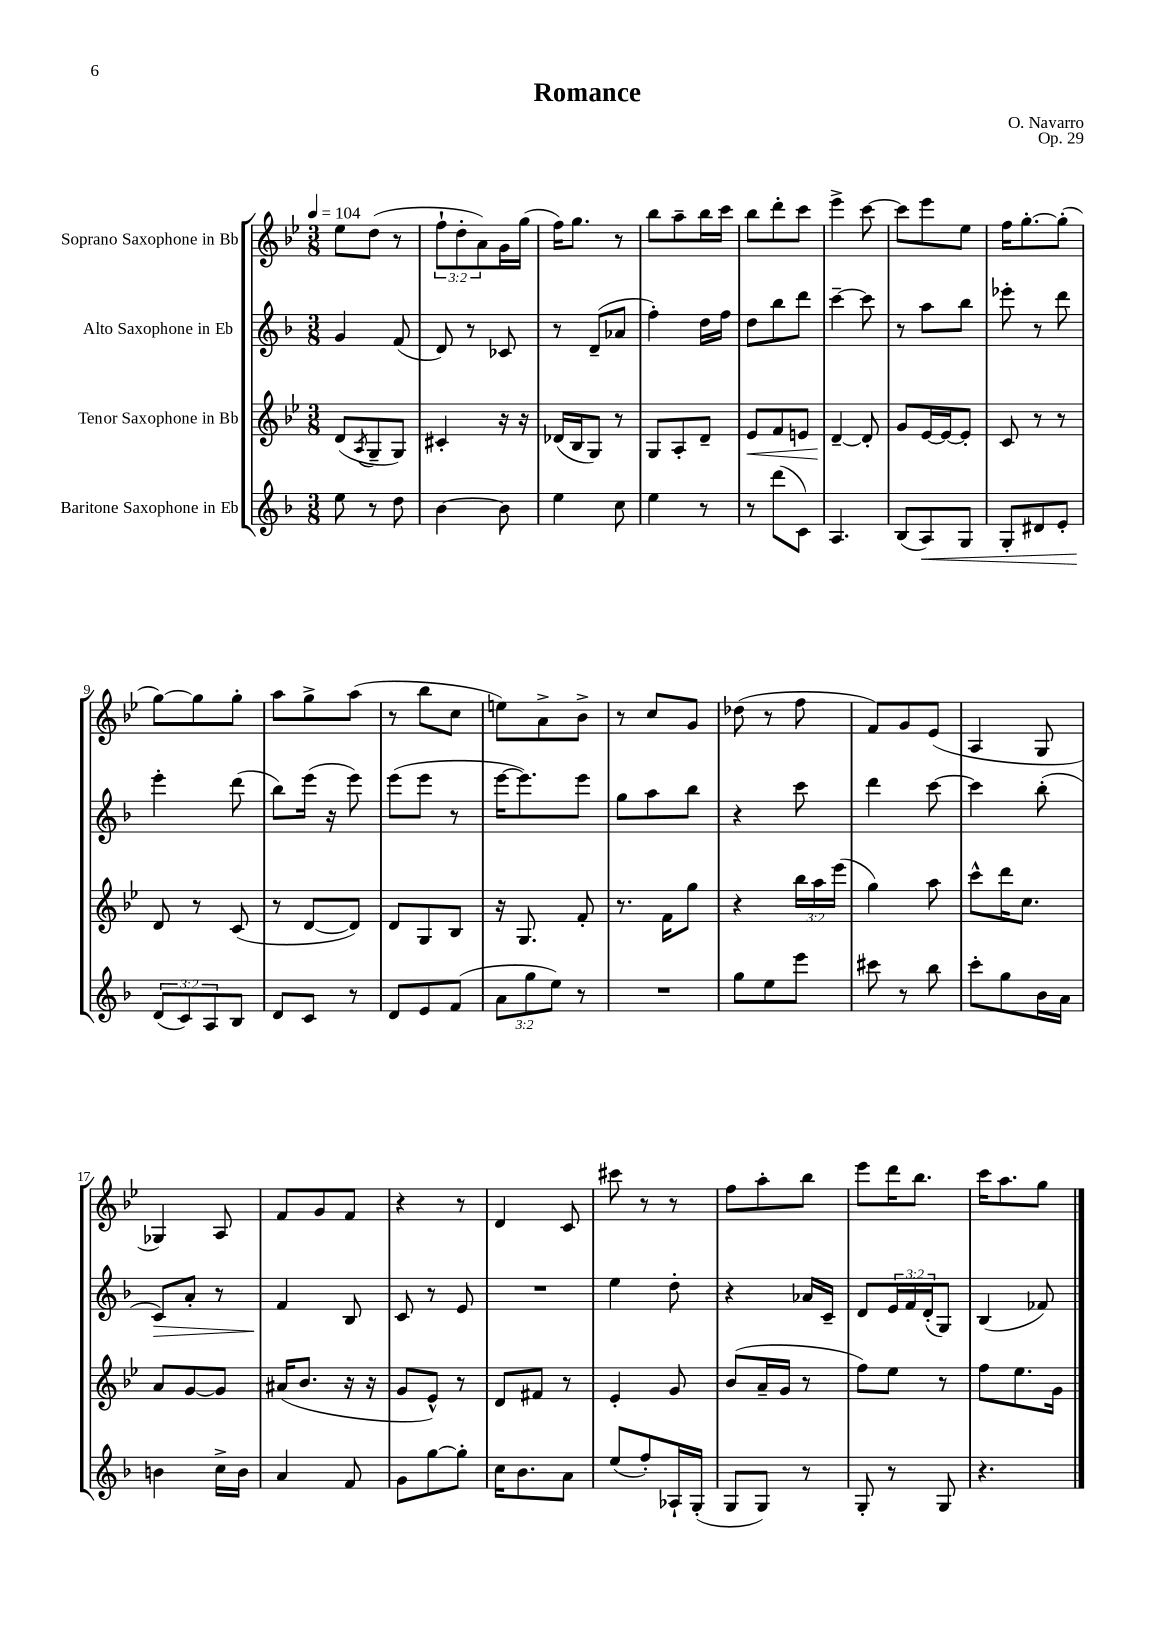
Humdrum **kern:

**kern	**kern	**kern	**kern
*staff4	*staff3	*staff2	*staff1
*clefG2	*clefG2	*clefG2	*clefG2
*k[b-]	*k[b-e-]	*k[b-]	*k[b-e-]
*M3/8	*M3/8	*M3/8	*M3/8
*MM104	*MM104	*MM104	*MM104
8ee	(8d	4g	8ee-
.	8qA	.	.
8r	8G~	.	(8dd
8dd	8G)	(8f	8r
=	=	=	=
[4b-	4c#'	8d)	12ff`
.	.	.	12dd'
.	.	8r	.
.	.	.	12a)
8b-]	16r	8c-	16g
.	16r	.	(16gg
=	=	=	=
4ee	(16d-	8r	16ff)
.	16B-	.	8.gg
.	8G)	(8d~	.
8cc	8r	8a-	8r
=	=	=	=
4ee	8G	4ff')	8bb-
.	8A'	.	8aa~
8r	8d~	16dd	16bb-
.	.	16ff	16ccc
=	=	=	=
8r	8e-	8dd	8bb-
(8ddd	8f	8bb-	8ddd'
8c)	8e	8ddd	8ccc
=	=	=	=
4.A	[4d~	[4ccc~	4eee-^
.	8d']	8ccc]	[8ccc
=	=	=	=
(8B-	8g	8r	8ccc]
8A)	[16e-	8aa	8eee-
.	16e-_	.	.
8G	8e-']	8bb-	8ee-
=	=	=	=
8G'	8c	8eee-'	16ff
.	.	.	[8.gg'
8d#	8r	8r	.
8e'	8r	8ddd	(8gg']
=	=	=	=
(12d	8d	4eee'	[8gg)
12c)	.	.	.
.	8r	.	8gg]
12A	.	.	.
8B-	(8c	(8ddd	8gg'
=	=	=	=
8d	8r	8bb-)	8aa
8c	[8d	(16eee	8gg^
.	.	16r	.
8r	8d])	8eee)	(8aa
=	=	=	=
8d	8d	(8eee	8r
8e	8G	8eee	8bb-
(8f	8B-	8r	8cc
=	=	=	=
12a	16r	[16eee	8ee)
.	8.G	8.eee])	.
12gg	.	.	.
.	.	.	8a^
12ee)	.	.	.
8r	8f'	8eee	8b-^
=	=	=	=
4.r	8.r	8gg	8r
.	.	8aa	8cc
.	16f	.	.
.	8gg	8bb-	8g
=	=	=	=
8gg	4r	4r	(8dd-
8ee	.	.	8r
8eee	24bb-	8ccc	8ff
.	24aa	.	.
.	(24eee-	.	.
=	=	=	=
8ccc#	4gg)	4ddd	8f)
8r	.	.	8g
8bb-	8aa	[8ccc	(8e-
=	=	=	=
8ccc'	8ccc^^	4ccc]	4A
8gg	16ddd	.	.
.	8.cc	.	.
16b-	.	(8bb-'	8G
16a	.	.	.
=	=	=	=
4b	8a	8c)	4G-)
.	[8g	8a'	.
16cc^	8g]	8r	8A
16b	.	.	.
=	=	=	=
4a	(16a#	4f	8f
.	8.b-	.	.
.	.	.	8g
8f	16r	8B-	8f
.	16r	.	.
=	=	=	=
8g	8g	8c	4r
[8gg	8e-^^)	8r	.
8gg']	8r	8e	8r
=	=	=	=
16cc	8d	4.r	4d
8.b-	.	.	.
.	8f#	.	.
8a	8r	.	8c
=	=	=	=
(8ee	4e-'	4ee	8ccc#
8ff')	.	.	8r
16A-`	8g	8dd'	8r
(16G'	.	.	.
=	=	=	=
8G	(8b-	4r	8ff
8G)	16a~	.	8aa'
.	16g	.	.
8r	8r	16a-	8bb-
.	.	16c~	.
=	=	=	=
8G'	8ff)	8d	8eee-
8r	8ee-	24e	16ddd
.	.	24f	.
.	.	.	8.bb-
.	.	(24d'	.
8G	8r	8G)	.
=	=	=	=
4.r	8ff	(4B-	16ccc
.	.	.	8.aa
.	8.ee-	.	.
.	.	8f-)	8gg
.	16g	.	.
==	==	==	==
*-	*-	*-	*-
